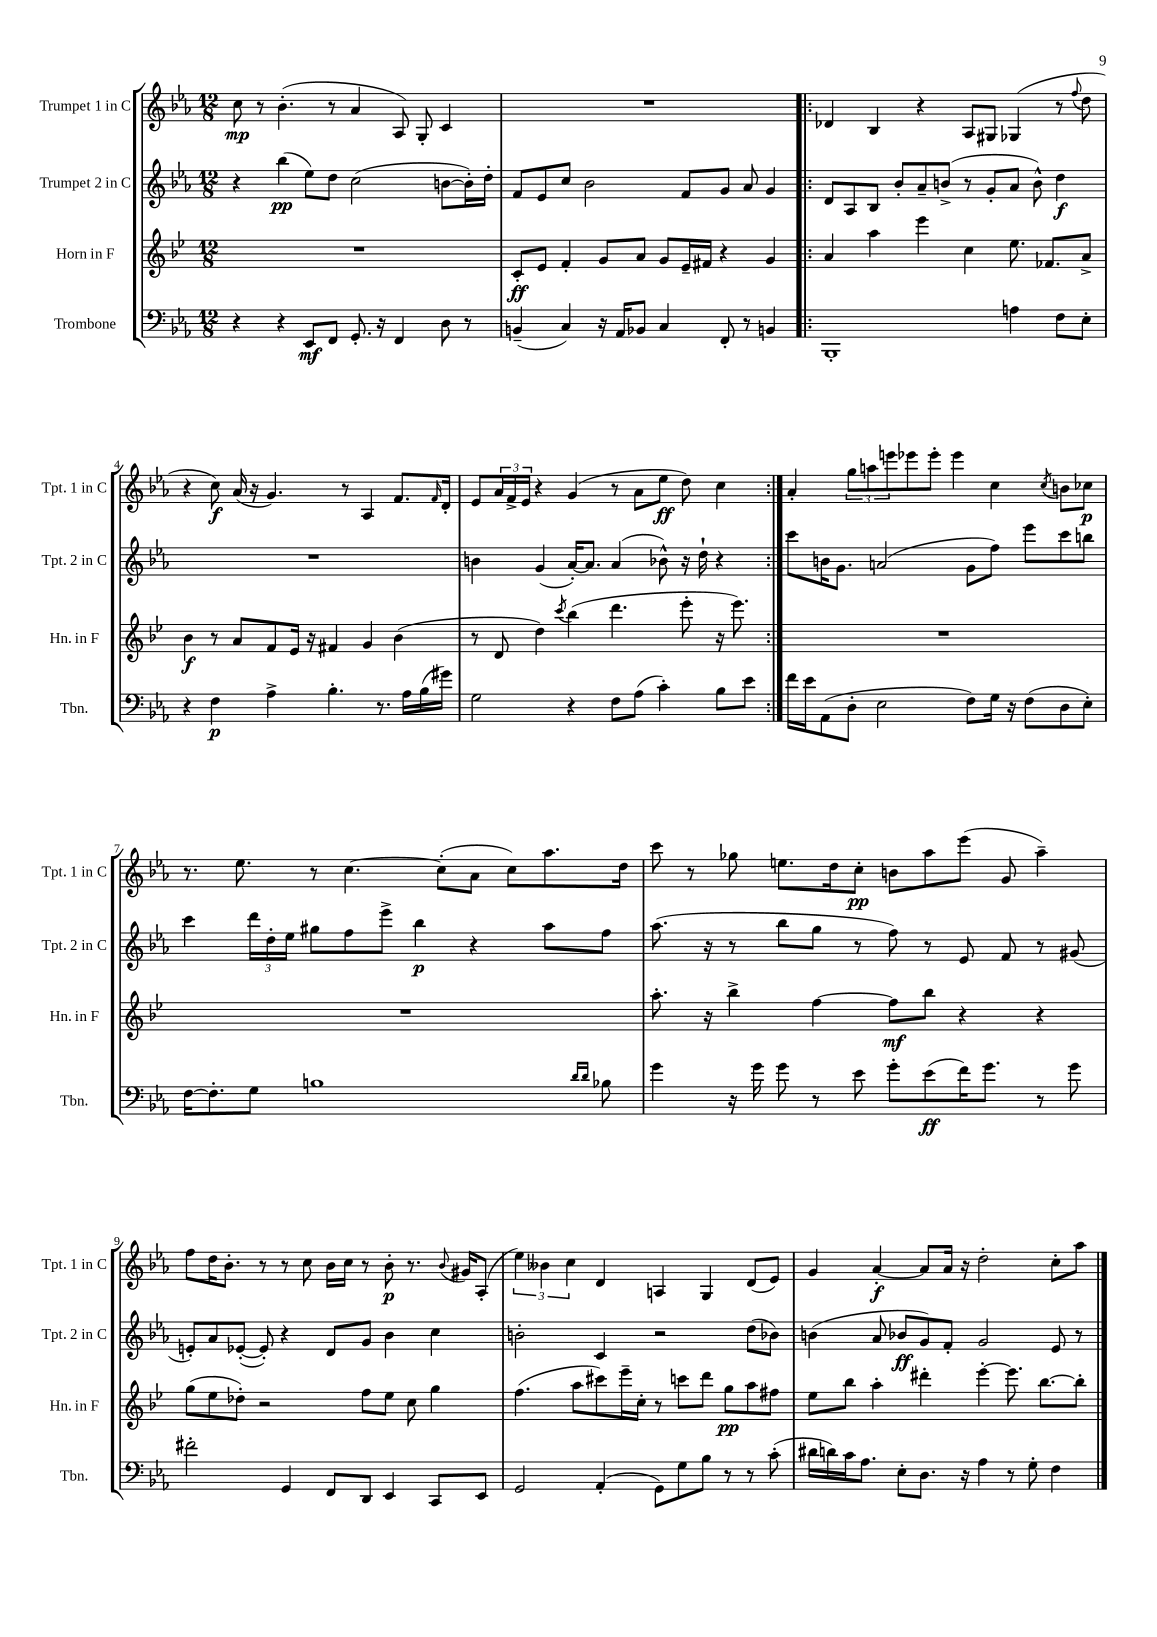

**kern	**kern	**kern	**kern
*staff4	*staff3	*staff2	*staff1
*clefF4	*clefG2	*clefG2	*clefG2
*k[b-e-a-]	*k[b-e-]	*k[b-e-a-]	*k[b-e-a-]
*M12/8	*M12/8	*M12/8	*M12/8
4r	1.r	4r	8cc
.	.	.	8r
4r	.	(4bb-	(4.b-'
8EE-	.	8ee-)	.
8FF	.	8dd	8r
8.GG'	.	(2cc	4a-
16r	.	.	.
4FF	.	.	8A-)
.	.	.	8G'
8D	.	[8b	4c
8r	.	16b'])	.
.	.	16dd'	.
=	=	=	=
(4BB~	8c'	8f	1.r
.	8e-	8e-	.
4C)	4f'	8cc	.
.	.	2b-	.
16r	8g	.	.
16AA-	.	.	.
8BB-	8a	.	.
4C	8g	.	.
.	16e-~	8f	.
.	16f#	.	.
8FF'	4r	8g	.
8r	.	8a-	.
4BB	4g	4g	.
=!|:	=!|:	=!|:	=!|:
1BBB-'	4a	8d	4d-
.	.	8A-	.
.	4aa	8B-	4B-
.	.	8b-'	.
.	4eee-	8a-~	4r
.	.	(8b^	.
.	4cc	8r	8A-
.	.	8g'	8G#
4A	8.ee-	8a-	(4G-
.	.	8b^^)	.
.	8.f-	.	.
8F	.	4dd	8r
.	.	.	8qqff
8E-'	8a^	.	8dd
=	=	=	=
4r	4b-	1.r	4r
4F	8r	.	8cc)
.	8a	.	(16a-
.	.	.	16r
4A-^	8f	.	4.g)
.	16e-	.	.
.	16r	.	.
4.B-'	4f#	.	.
.	.	.	8r
.	4g	.	4A-
8.r	.	.	.
.	(4b-	.	8.f
16A-	.	.	.
(16B-	.	.	.
.	.	.	16qqf
16g#)	.	.	16d'
=	=	=	=
2G	8r	4b	8e-
.	8d	.	24a-
.	.	.	24f^
.	.	.	24e-
.	4dd)	(4g	4r
.	8qccc	.	.
4r	(4bb-	[16a-')	(4g
.	.	8.a-]	.
8F	4.ddd	(4a-	8r
(8A-	.	.	8a-
4c')	.	8b-^^)	8ee-
.	8eee-'	16r	8dd)
.	.	16dd`	.
8B-	16r	4r	4cc
.	8.eee-)	.	.
8e-	.	.	.
=:|!	=:|!	=:|!	=:|!
16f	1.r	8ccc	4a-'
16e-	.	.	.
(8AA-	.	16b	.
.	.	8.g	.
8D'	.	.	12gg
.	.	.	12aa
2E-	.	(2a	.
.	.	.	12eee
.	.	.	8eee-
.	.	.	8eee-'
.	.	.	4eee-
8F)	.	8g	.
16G	.	8ff)	4cc
16r	.	.	.
(8F	.	8eee-	.
.	.	.	8qcc
8D	.	8ccc	8b
8E-')	.	8bb	8cc-
=	=	=	=
[16F	1.r	4ccc	8.r
8.F']	.	.	.
.	.	.	8.ee-
8G	.	24ddd	.
.	.	24dd'	.
.	.	24ee-	.
1B	.	8gg#	8r
.	.	8ff	[4.cc
.	.	8eee-^	.
.	.	4bb-	.
.	.	.	(8cc']
.	.	4r	8a-
.	.	.	8cc)
.	.	8aa-	8.aa-
16qqd	.	.	.
16qqd	.	.	.
8B-	.	8ff	.
.	.	.	16dd
=	=	=	=
4g	8.aa'	(8.aa-	8ccc
.	.	.	8r
.	16r	16r	.
16r	4bb-^	8r	8gg-
16g	.	.	.
8g	.	8bb-	8.ee
8r	[4ff	8gg	.
.	.	.	16dd
8e-	.	8r	8cc'
8g'	8ff]	8ff)	8b
(8e-	8bb-	8r	8aa-
16f)	4r	8e-	(8eee-
8.g	.	.	.
.	.	8f	8g
8r	4r	8r	4aa-~)
8g	.	(8g#	.
=	=	=	=
2f#'	(8gg	8e')	8ff
.	8ee-	8a-	16dd
.	.	.	8.b-'
.	8dd-')	([8e-'	.
.	2r	8e-'])	8r
4GG	.	4r	8r
.	.	.	8cc
8FF	.	8d	16b-
.	.	.	16cc
8DD	8ff	8g	8r
4EE-	8ee-	4b-	8b-'
.	8cc	.	8.r
8CC	4gg	4cc	.
.	.	.	8qqb-
.	.	.	16g#
8EE-	.	.	(8A-'
=	=	=	=
2GG	(4.ff	2b'	6ee-)
.	.	.	6b--
.	.	.	6cc
.	8aa	.	.
(4AA-'	8ccc#)	4c	4d
.	16eee-~	.	.
.	16cc'	.	.
8GG)	8r	2r	4A
8G	8ccc	.	.
8B-	8ddd	.	4G
8r	8gg	.	.
8r	8aa	(8dd	(8d
(8c'	8ff#	8b-)	8e-)
=	=	=	=
16d#	8ee-	(4b	4g
16d)	.	.	.
16c	8bb-	.	.
8.A-	.	.	.
.	4aa'	8a-	[4a-'
8E-'	.	8b-	.
8.D	4ddd#'	8g)	8a-]
.	.	8f'	16a-
16r	.	.	16r
4A-	[4eee-'	2g	2dd'
8r	8.eee-]	.	.
8G'	.	.	.
.	[8.bb-	.	.
4F	.	8e-	8cc'
.	8bb-']	8r	8aa-
==	==	==	==
*-	*-	*-	*-
